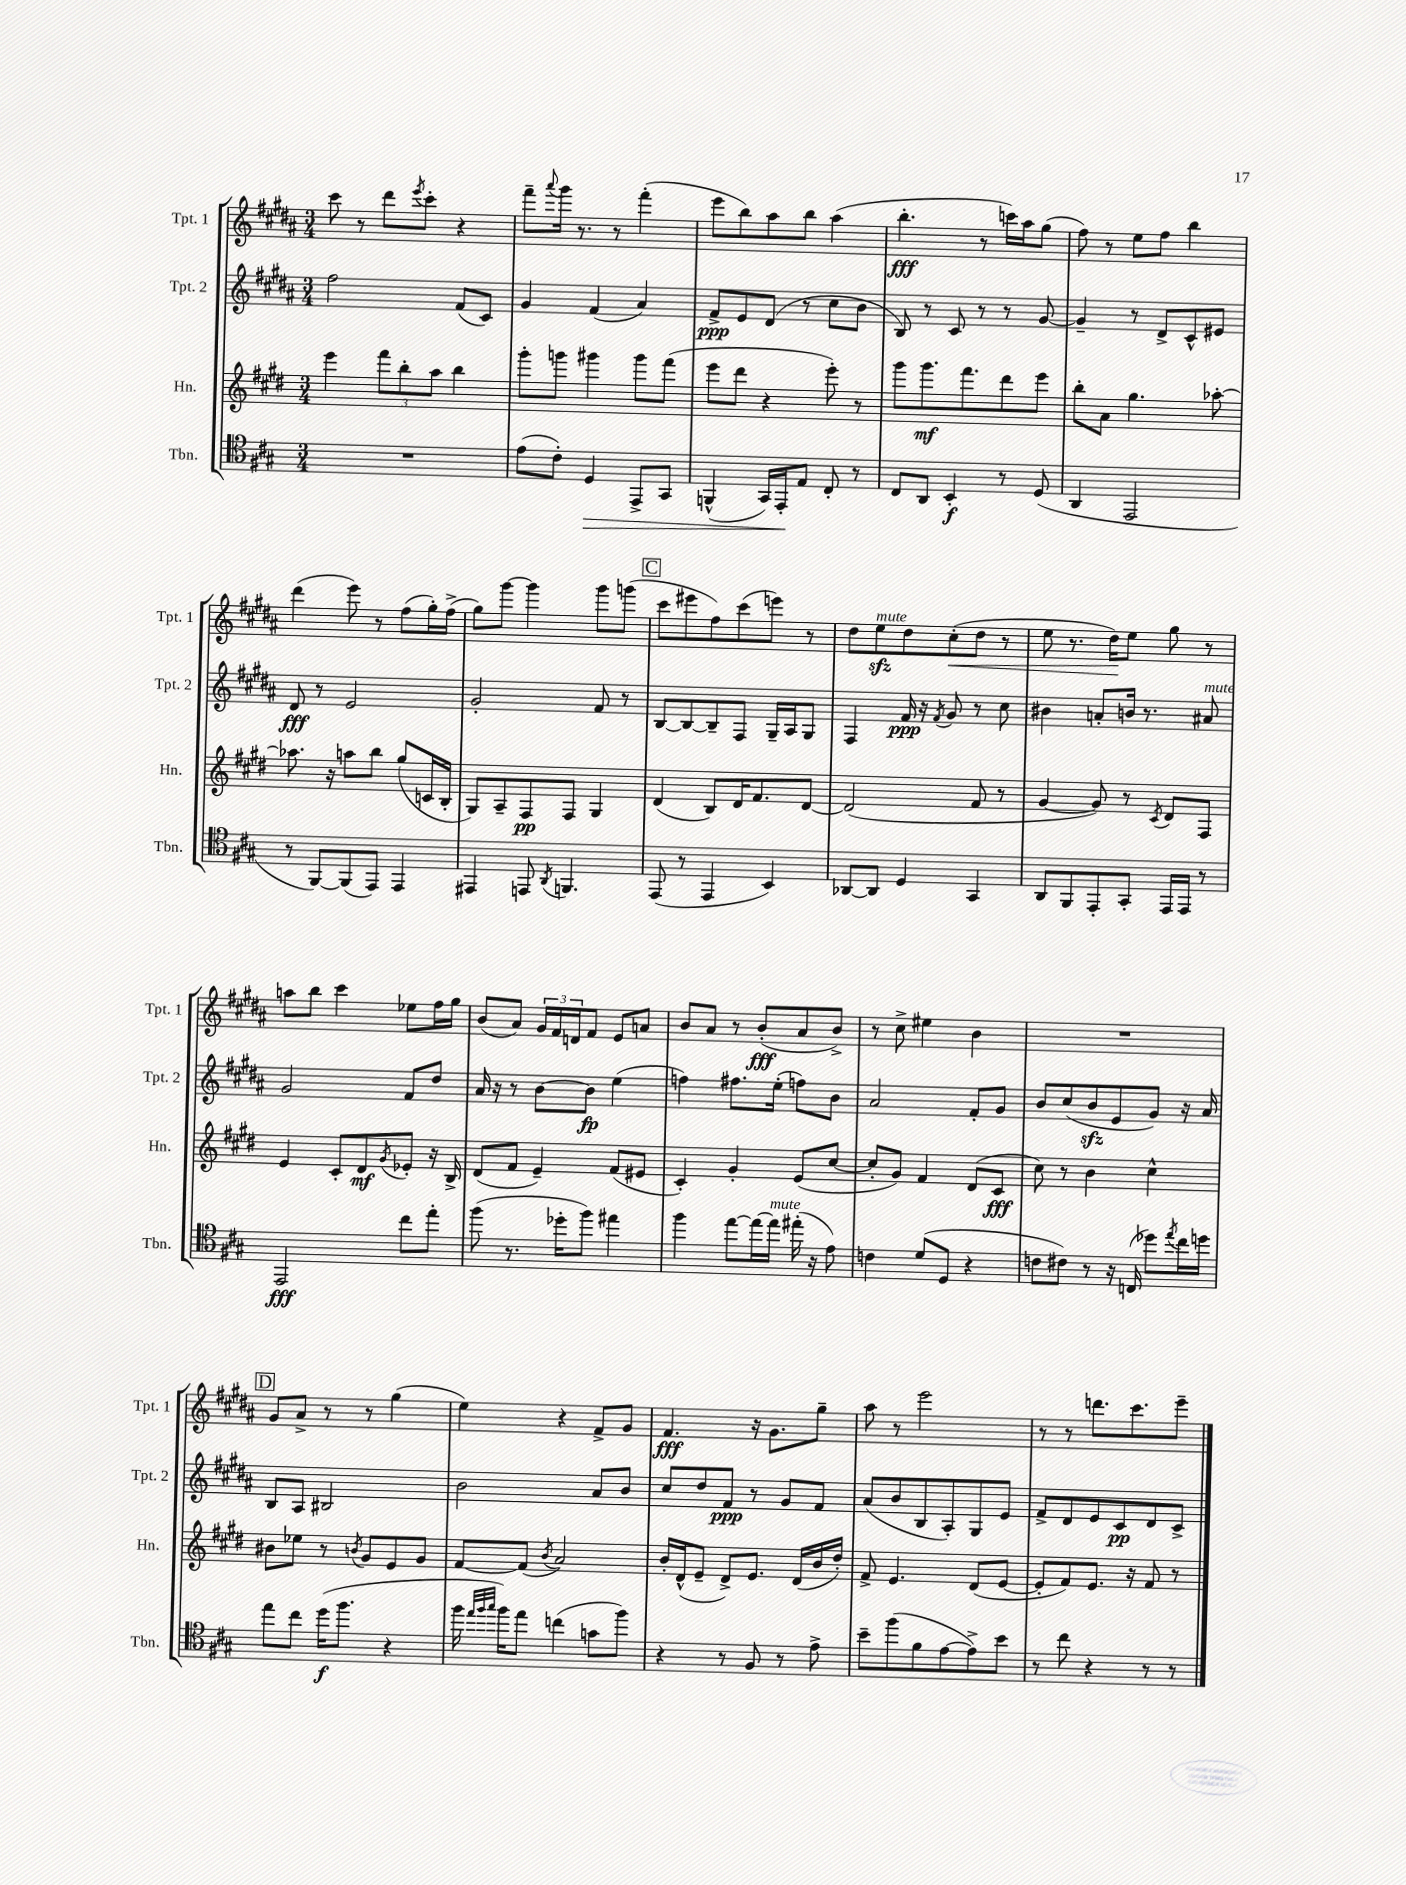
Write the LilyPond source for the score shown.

<<
\new StaffGroup <<
\new Staff = "s0" \with { instrumentName = "Tpt. 1" shortInstrumentName = "Tpt. 1" } {
    \clef treble \key b \major \numericTimeSignature \time 3/4
    cis'''8 r8 dis'''8 \acciaccatura { e'''8 } cis'''8-. r4 |
    fis'''8-- \appoggiatura { ais'''8 } gis'''16 r8. r8 fis'''4-.( |
    e'''8 b''8) ais''8 b''8 ais''4( |
    b''4.-.\fff r8 c'''16) ais''16 gis''8( |
    fis''8) r8 e''8 fis''8 b''4 |
    dis'''4( e'''8) r8 fis''8( gis''16-.) fis''16->( |
    gis''8) gis'''8~ gis'''4 gis'''8 g'''8( |
    \mark \markup { \box "C" } cis'''8 eis'''8 fis''8) cis'''8( e'''8) r8 |
    dis''8 e''8\sfz^\markup { \italic "mute" } dis''8 cis''8-.\<( dis''8 r8 |
    e''8 r8. dis''16\!) e''8 gis''8 r8 |
    a''8 b''8 cis'''4 ees''8 fis''16 gis''16 |
    b'8( ais'8) \tuplet 3/2 { gis'16 fis'16 d'16 } fis'8 e'8 a'8 |
    b'8 ais'8 r8 b'8-.\fff( ais'8 b'8->) |
    r8 cis''8-> eis''4 b'4 |
    R2. |
    \mark \markup { \box "D" } gis'8 ais'8-> r8 r8 gis''4( |
    e''4) r4 fis'8-> gis'8 |
    fis'4.\fff r16 gis'8. gis''8-- |
    ais''8 r8 e'''2 |
    r8 r8 d'''8. cis'''8. e'''8-- \bar "|." |
}
\new Staff = "s1" \with { instrumentName = "Tpt. 2" shortInstrumentName = "Tpt. 2" } {
    \clef treble \key b \major \numericTimeSignature \time 3/4
    fis''2 fis'8( cis'8) |
    gis'4 fis'4( ais'4) |
    fis'8->\ppp e'8 dis'8( r8 cis''8 b'8 |
    b8) r8 cis'8 r8 r8 gis'8~ |
    gis'4-- r8 dis'8-> cis'8-^ eis'8 |
    dis'8\fff r8 e'2 |
    gis'2-. fis'8 r8 |
    \mark \markup { \box "C" } b8~ b8~ b8-- fis8 gis16-- ais16 gis8 |
    fis4 fis'16\ppp r16 \acciaccatura { fis'8 } gis'8 r8 cis''8 |
    bis'4 a'8-. b'16 r8. ais'8^\markup { \italic "mute" } |
    gis'2 fis'8 dis''8 |
    ais'16 r16 r8 b'8~ b'8\fp e''4( |
    f''4) fis''8. e''16-.( f''8) b'8 |
    ais'2 fis'8-. gis'8 |
    b'8 cis''8( b'8\sfz e'8 gis'8) r16 ais'16 |
    \mark \markup { \box "D" } b8 ais8 bis2 |
    b'2 ais'8 b'8 |
    cis''8 dis''8 fis'8\ppp r8 gis'8 fis'8 |
    ais'8( b'8 b8 ais8-.) gis8 e'8 |
    fis'8-> dis'8 e'8 cis'8\pp dis'8 cis'8-> \bar "|." |
}
\new Staff = "s2" \with { instrumentName = "Hn." shortInstrumentName = "Hn." } {
    \clef treble \key e \major \numericTimeSignature \time 3/4
    e'''4 \tuplet 3/2 { fis'''8 b''8-. a''8 } b''4 |
    gis'''8-. g'''8 gis'''4 gis'''8 fis'''8( |
    e'''8 dis'''8 r4 e'''8-.) r8 |
    gis'''8 gis'''8.\mf fis'''8. dis'''8 e'''8 |
    b''8-. a'8 gis''4. aes''8~-. |
    aes''8. r16 a''8 b''8 gis''8( c'16 b16-. |
    gis8) a8-- fis8\pp fis8 gis4 |
    \mark \markup { \box "C" } dis'4( b8) dis'16 fis'8. dis'8~ |
    dis'2( fis'8 r8 |
    gis'4~ gis'8) r8 \acciaccatura { cis'8 } dis'8 fis8 |
    e'4 cis'8-. dis'8\mf \acciaccatura { gis'8 } ees'8-. r16 b16-> |
    dis'8( fis'8 e'4--) fis'8( eis'8 |
    cis'4-.) gis'4-. e'8( cis''8~ |
    cis''8-. gis'8) fis'4 dis'8( cis'8\fff |
    cis''8) r8 b'4 cis''4-^ |
    \mark \markup { \box "D" } bis'8 ees''8 r8 \acciaccatura { b'8 } gis'8 e'8 gis'8 |
    fis'8~ fis'8( \acciaccatura { b'8 } a'2) |
    b'16-. dis'16-^( e'8-- dis'8->) e'8. dis'16( b'16 dis''16-.) |
    fis'8-> e'4. dis'8( e'8~ |
    e'8-. fis'8) e'8. r16 fis'8 r8 \bar "|." |
}
\new Staff = "s3" \with { instrumentName = "Tbn." shortInstrumentName = "Tbn." } {
    \clef tenor \key a \major \numericTimeSignature \time 3/4
    R2. |
    e'8( cis'8-.) d4\> e,8-> gis,8 |
    f,4-^( gis,16) e,16-.\! e8 cis8-. r8 |
    cis8 a,8 b,4-.\f r8 d8( |
    a,4 e,2 |
    r8 fis,8~) fis,8( e,8) e,4 |
    eis,4 e,8 \acciaccatura { a,8 } f,4. |
    \mark \markup { \box "C" } e,8( r8 e,4 b,4) |
    aes,8~ aes,8 d4 gis,4 |
    a,8 fis,8 e,8-. gis,8-. e,16 e,16 r8 |
    e,2\fff cis''8 e''8-. |
    fis''8( r8. des''16-. fis''8) eis''4 |
    fis''4 e''8~ e''16~ e''16^\markup { \italic "mute" } eis''16-.( r16 e'8) |
    c'4 d'8( d8 r4 |
    c'8 cis'8) r8 r16 c16( des''8) \acciaccatura { e''8 } cis''16 d''16 |
    \mark \markup { \box "D" } e''8 cis''8 d''16\f( fis''8. r4 |
    fis''16 \grace { e''32 fis''32 gis''32 } fis''16) e''8 c''4( g'8 fis''8) |
    r4 r8 fis8 r8 e'8-> |
    b'8-- fis''8( fis'8 e'8~ e'8->) b'8 |
    r8 cis''8 r4 r8 r8 \bar "|." |
}
>>
>>
\layout { \context { \Score \remove "Bar_number_engraver" } }
